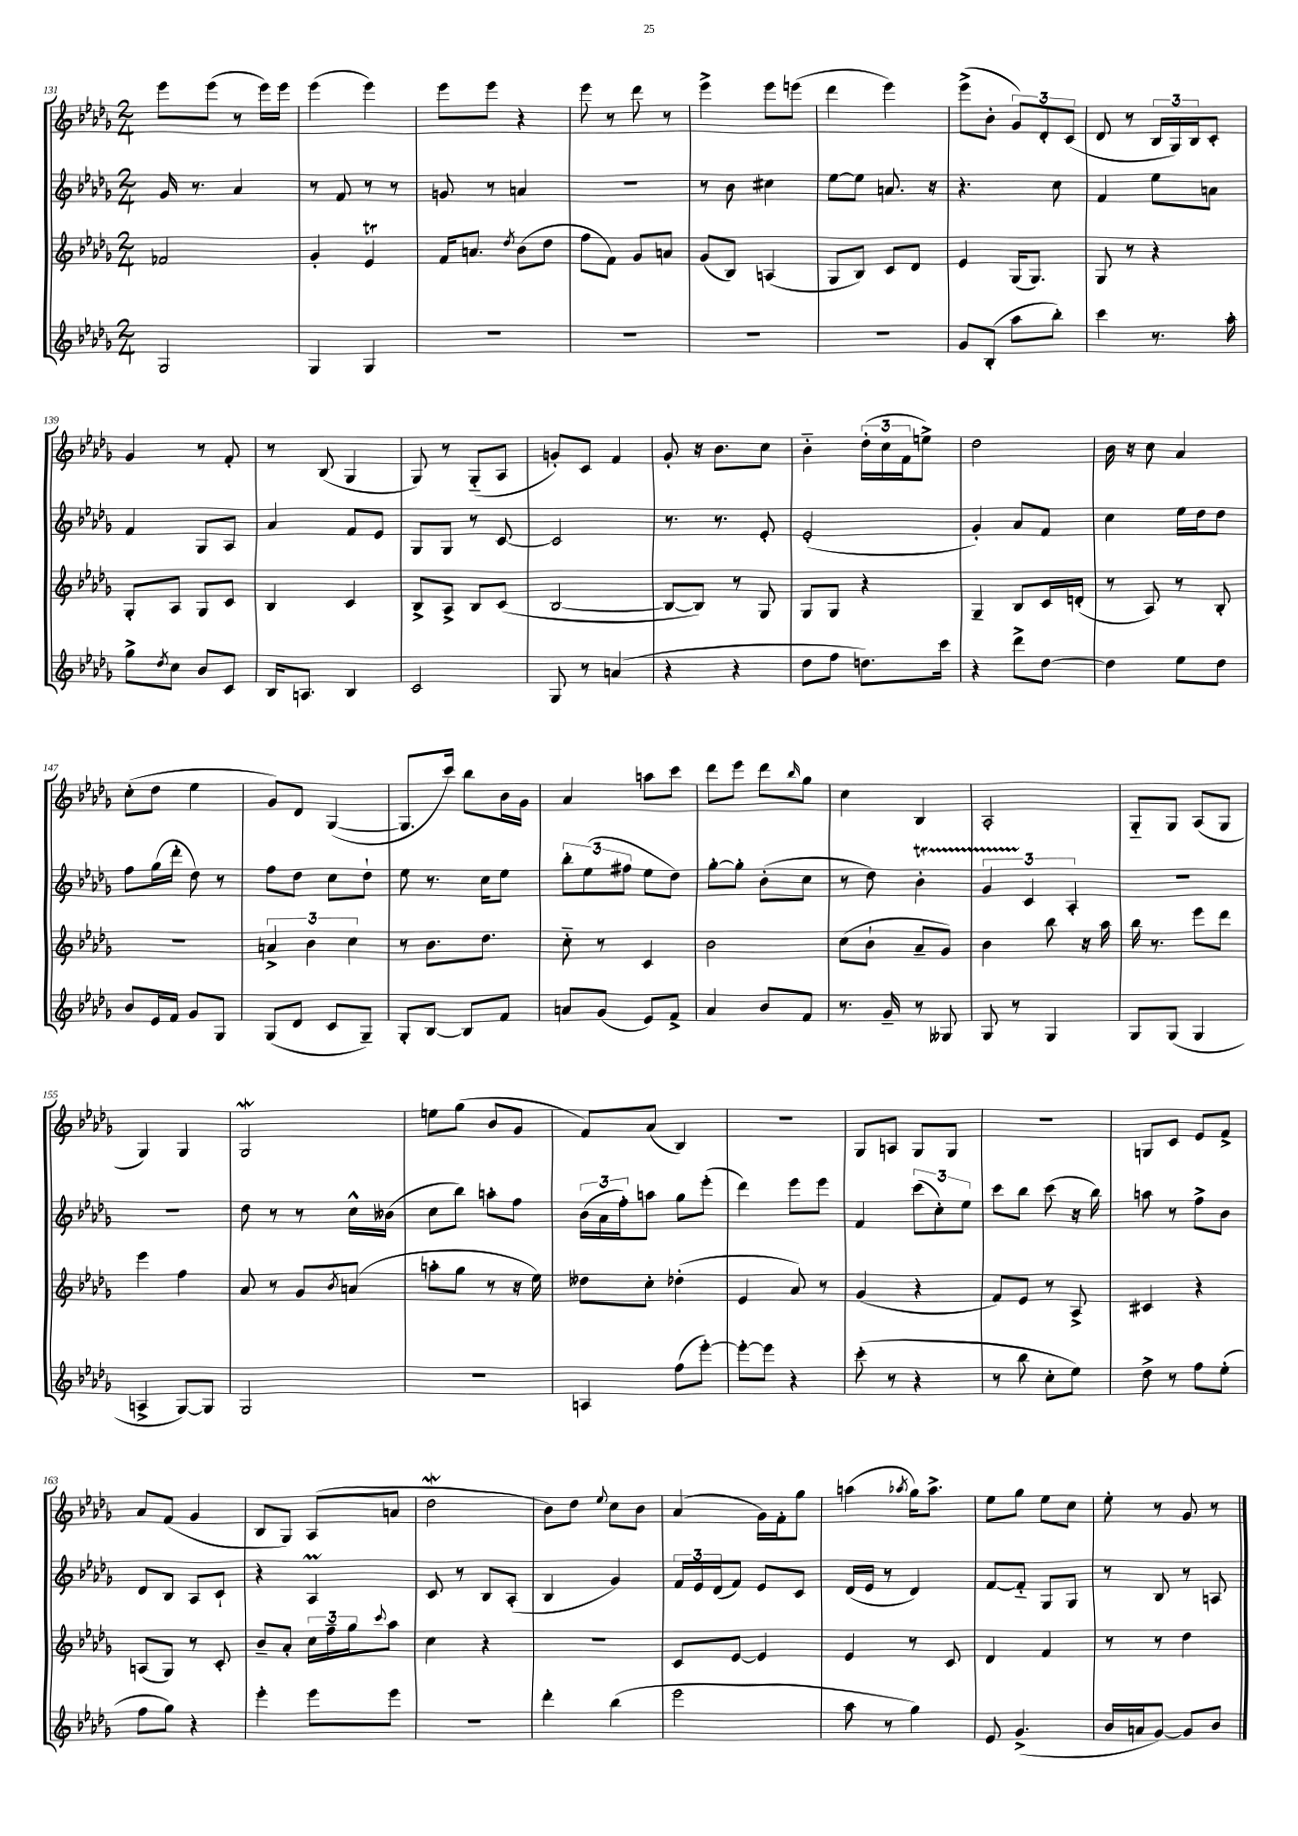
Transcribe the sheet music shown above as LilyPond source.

<<
\new StaffGroup <<
\new Staff = "s0" {
    \clef treble \key des \major \numericTimeSignature \time 2/4
    ees'''8 ees'''8( r8 ees'''16) ees'''16 |
    ees'''4( ees'''4) |
    ees'''8 ees'''8 r4 |
    ees'''8 r8 des'''8 r8 |
    ees'''4-> ees'''8 e'''8( |
    des'''4 ees'''4) |
    ees'''8->( bes'8-. \tuplet 3/2 { ges'8) des'8-. c'8( } |
    des'8 r8 \tuplet 3/2 { bes16 ges16) bes16 } c'8-. |
    ges'4 r8 f'8-. |
    r8 bes8( ges4 |
    ges8) r8 ges8-_( aes8 |
    g'8-.) c'8 f'4 |
    ges'8-. r16 bes'8. c''8 |
    bes'4-_ \tuplet 3/2 { des''16-.( c''16 f'16 } e''8->) |
    des''2 |
    bes'16 r16 c''8 aes'4 |
    c''8-.( des''8 ees''4 |
    ges'8) des'8 ges4~( |
    ges8. c'''16) bes''8 bes'16 ges'16 |
    aes'4 a''8 c'''8 |
    des'''8 ees'''8 des'''8 \grace { bes''16 } ges''8 |
    c''4 bes4 |
    aes2-. |
    ges8-_ ges8 aes8( ges8 |
    ges4) ges4 |
    ges2\mordent |
    e''8 ges''8( bes'8 ges'8 |
    f'8) aes'8( bes4) |
    R2 |
    ges8 a8 ges8 ges8 |
    r2 |
    g8 c'8 ees'8 f'8-> |
    aes'8 f'8( ges'4 |
    bes8 ges8) aes8( a'8 |
    des''2\mordent |
    bes'8) des''8 \appoggiatura { ees''8 } c''8 bes'8 |
    aes'4( ges'16) f'16-. ges''8 |
    a''4( \acciaccatura { aes''8 } ges''16) aes''8.-> |
    ees''8 ges''8 ees''8 c''8 |
    ees''8-. r8 ges'8 r8 \bar "|." |
}
\new Staff = "s1" {
    \clef treble \key des \major \numericTimeSignature \time 2/4
    ges'16 r8. aes'4 |
    r8 f'8 r8 r8 |
    g'8 r8 a'4 |
    r2 |
    r8 bes'8 cis''4 |
    ees''8~ ees''8 a'8. r16 |
    r4. c''8 |
    f'4 ees''8 a'8 |
    f'4 ges8 aes8 |
    aes'4 f'8 ees'8 |
    ges8 ges8 r8 c'8~ |
    c'2 |
    r8. r8. ees'8-. |
    ees'2-.( |
    ges'4-.) aes'8 f'8 |
    c''4 ees''16 des''16 des''8 |
    f''8 ges''16( des'''16-. des''8) r8 |
    f''8 des''8 c''8 des''8-! |
    ees''8 r8. c''16 ees''8 |
    \tuplet 3/2 { bes''8-. ees''8( fis''8 } ees''8 des''8) |
    ges''8~-. ges''8-. bes'8-.( c''8 |
    r8 des''8) bes'4-.\startTrillSpan |
    \tuplet 3/2 { ges'4 c'4\stopTrillSpan aes4-. } |
    R2 |
    R2 |
    des''8 r8 r8 c''16-^ beses'16( |
    c''8 bes''8) a''8-. f''8 |
    \tuplet 3/2 { bes'16( aes'16 f''16-.) } a''8 ges''8 ees'''8-.( |
    des'''4) ees'''8 ees'''8 |
    f'4 \tuplet 3/2 { c'''8( c''8-.) ees''8 } |
    c'''8 bes''8 c'''8( r16 bes''16) |
    a''8 r8 f''8-> bes'8 |
    des'8 bes8 aes8 c'8-! |
    r4 aes4\prall |
    c'8 r8 bes8 aes8-.( |
    bes4 ges'4) |
    \tuplet 3/2 { f'16 ees'16 des'16( } f'8) ees'8 c'8 |
    des'16( ees'16 r8 des'4) |
    f'8~ f'8-_ ges8 ges8 |
    r8 bes8 r8 a8 \bar "|." |
}
\new Staff = "s2" {
    \clef treble \key des \major \numericTimeSignature \time 2/4
    fes'2 |
    ges'4-. ees'4\trill |
    f'16 a'8. \acciaccatura { des''8 } bes'8( des''8 |
    f''8 f'8) ges'8 a'8 |
    ges'8( bes8) a4( |
    ges8 bes8) c'8 des'8 |
    ees'4 ges16( ges8.) |
    ges8 r8 r4 |
    ges8-. aes8 ges8 c'8 |
    bes4 c'4 |
    bes8-> aes8-> bes8 c'8( |
    bes2~ |
    bes8~ bes8) r8 ges8 |
    ges8 ges8 r4 |
    ges4-- bes8 c'16 d'16-.( |
    r8 aes8) r8 bes8-. |
    R2 |
    \tuplet 3/2 { a'4-> bes'4 c''4 } |
    r8 bes'8. des''8. |
    c''8-_ r8 c'4 |
    bes'2 |
    c''8( bes'8-! aes'8-- ges'8) |
    bes'4 bes''8 r16 aes''16 |
    bes''16 r8. ees'''8 des'''8 |
    ees'''4 f''4 |
    aes'8 r8 ges'8 \acciaccatura { bes'8 } a'8( |
    a''8-. ges''8 r8 r16 ees''16) |
    deses''8 c''8-. des''4-.( |
    ees'4 aes'8) r8 |
    ges'4( r4 |
    f'8) ees'8 r8 aes8-> |
    cis'4 r4 |
    a8( ges8) r8 c'8-. |
    bes'8-- aes'8-. \tuplet 3/2 { c''16 f''16-- ges''16 } \appoggiatura { c'''8 } aes''8 |
    c''4 r4 |
    R2 |
    c'8 ees'8~ ees'4 |
    ees'4 r8 c'8 |
    des'4 f'4 |
    r8 r8 des''4 \bar "|." |
}
\new Staff = "s3" {
    \clef treble \key des \major \numericTimeSignature \time 2/4
    ges2 |
    ges4 ges4 |
    R2 |
    R2 |
    R2 |
    R2 |
    ges'8 bes8-.( aes''8 bes''8-.) |
    c'''4 r8. aes''16-. |
    ges''8-> \acciaccatura { des''8 } c''8 bes'8 c'8 |
    bes16 a8. bes4 |
    c'2 |
    ges8 r8 a'4( |
    r4 r4 |
    des''8 f''8 d''8.) c'''16 |
    r4 des'''8-> des''8~ |
    des''4 ees''8 des''8 |
    bes'8 ees'16 f'16 ges'8 ges8 |
    ges8( des'8 c'8 ges8--) |
    ges8-. bes8~ bes8 f'8 |
    a'8 ges'8( ees'8) f'8-> |
    aes'4 bes'8 f'8 |
    r8. ges'16-- r8 geses8 |
    ges8 r8 ges4 |
    ges8 ges8( ges4 |
    a4-> ges8~) ges8 |
    ges2 |
    R2 |
    a4 f''8( ees'''8~-.) |
    ees'''8~-. ees'''8 r4 |
    c'''8-.( r8 r4 |
    r8 bes''8 c''8-. ees''8) |
    des''8-> r8 f''8 ees''8-.( |
    f''8 ges''8) r4 |
    ees'''4-. ees'''8 ees'''8 |
    R2 |
    des'''4-. bes''4( |
    ees'''2 |
    aes''8 r8 ges''4) |
    ees'8 ges'4.->( |
    bes'16 a'16 ges'8~) ges'8 bes'8 \bar "|." |
}
>>
>>
\layout { \context { \Score currentBarNumber = #131 } }
